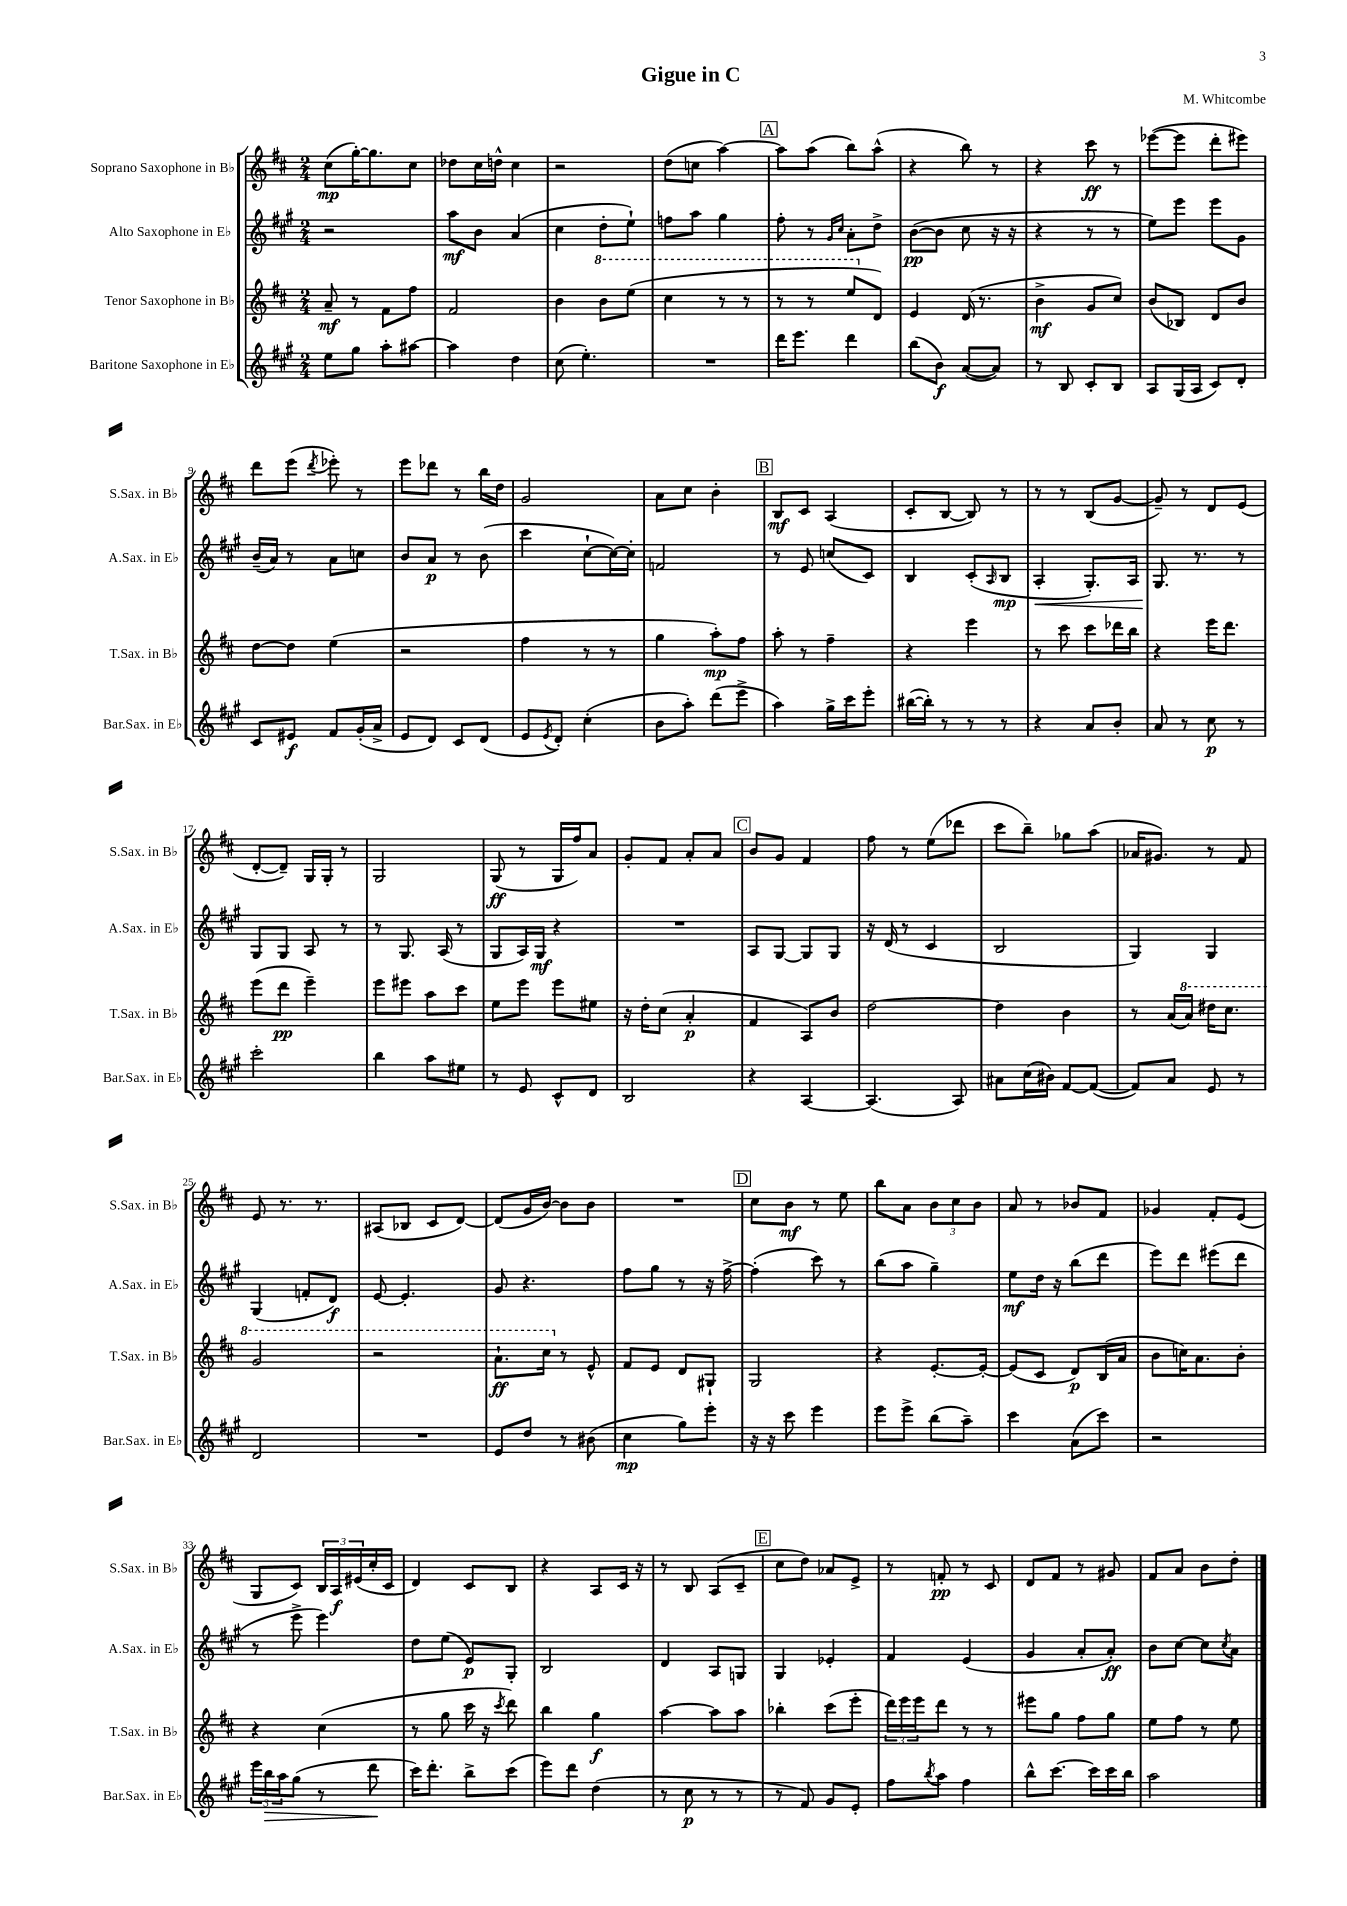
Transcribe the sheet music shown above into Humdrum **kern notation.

**kern	**kern	**kern	**kern
*staff4	*staff3	*staff2	*staff1
*clefG2	*clefG2	*clefG2	*clefG2
*k[f#c#g#]	*k[f#c#]	*k[f#c#g#]	*k[f#c#]
*M2/4	*M2/4	*M2/4	*M2/4
8ee\L	8a~/	2r	(8cc#\L
8gg#\J	8r	.	[16gg'\K)
.	.	.	8.gg\]
8aa'\L	8f#\L	.	.
[8aa#\J	8ff#\J	.	8cc#\J
=	=	=	=
4aa#\]	2f#/	8aa\L	8dd-\L
.	.	8b\J	16cc#\L
.	.	.	16dd^^\JJ
4dd\	.	(4a/	4cc#\
=	=	=	=
(8cc#\	4b\	4cc#\	2r
4.ee'\)	.	.	.
.	8bb\L	8dd'\L	.
.	(8eee\J	8ee`\J)	.
=	=	=	=
2r	4ccc#\	8ff\L	(8dd\L
.	.	8aa\J	8cc\J
.	8r	4gg#\	[4aa\)
.	8r	.	.
=	=	=	=
16ddd\LK	8r	8ff#'\	8aa\]L
8.eee\J	.	.	.
.	8r	8r	(8aa\J
.	.	16qqg#/LL	.
.	.	16qqcc#/JJ	.
4ddd\	8eee/L	8a'\L	8bb\L)
.	8d/J)	8dd^\J	(8aa^^\J
=	=	=	=
(8bb\L	4e/	([8b\L	4r
8b\J)	.	8b\]J	.
([8a/L	(16d/	8cc#\	8bb\)
.	8.r	.	.
8a/]J)	.	16r	8r
.	.	16r	.
=	=	=	=
8r	4b^\	4r	4r
8B/	.	.	.
8c#'/L	8g/L	8r	8ccc#\
8B/J	8cc#/J)	8r	8r
=	=	=	=
8A/L	(8b/L	8ee\L)	([8eee-\L
(16G#/L	8B-/J)	8eee\J	8eee-\]J
16A/JJ	.	.	.
8c#/L)	8d/L	8eee\L	8ddd'\L
8d'/J	8b/J	8g#\J	8eee#\J)
=	=	=	=
8c#/L	[8dd\L	(16b~/LL	8ddd\L
.	.	16a/JJ)	.
8e#/J	8dd\]J	8r	(8eee\J
.	.	.	8qddd/
8f#/L	(4ee\	8a\L	8eee-'\)
(16g#'/L	.	8cc\J	8r
16a^/JJ	.	.	.
=	=	=	=
8e/L	2r	8b/L	8eee\L
8d/J)	.	8a/J	8ddd-\J
8c#/L	.	8r	8r
(8d/J	.	(8b\	16bb\LL
.	.	.	16dd\JJ
=	=	=	=
8e/L	4ff#\	4ccc#\	2g/
8qe/	.	.	.
8d'/J)	.	.	.
(4cc#'\	8r	[8cc#`\L	.
.	8r	16cc#\_L)	.
.	.	16cc#'\]JJ	.
=	=	=	=
8b\L	4gg\	2f/	8a\L
8aa'\J)	.	.	8cc#\J
(8ddd\L	8aa'\L)	.	4b'\
8eee^\J	8ff#\J	.	.
=	=	=	=
4aa\)	8aa'\	8r	8B/L
.	8r	8e/	8c#/J
16gg#^\LL	4ff#~\	(8cc/L	(4A/
16ccc#\J	.	.	.
8eee'\J	.	8c#/J)	.
=	=	=	=
([16bb#\LL	4r	4B/	8c#'/L
16bb#'\]JJ)	.	.	.
8r	.	.	[8B/J
8r	4eee\	(8c#'/L	8B/])
.	.	16qqA/	.
8r	.	8B/J	8r
=	=	=	=
4r	8r	4A'/	8r
.	8ccc#\	.	8r
8a/L	8ccc#\L	8.G#'/L)	(8B/L
8b'/J	16ddd-\L	.	[8g/J
.	16bb\JJ	16A/Jk	.
=	=	=	=
8a/	4r	8.G#/	8g~/])
8r	.	.	8r
.	.	8.r	.
8cc#\	16eee\LK	.	8d/L
.	8.ddd\J	.	.
8r	.	8r	(8e/J
=	=	=	=
2ccc#'\	(8eee\L	8G#/L	[8d'/L
.	8ddd\J	8G#/J	8d~/]J)
.	4eee~\)	8A/	16G/LL
.	.	.	16G'/JJ
.	.	8r	8r
=	=	=	=
4bb\	8eee\L	8r	2G/
.	8eee#\J	8.G#/	.
8aa\L	8aa\L	.	.
.	.	(16A/	.
8ee#\J	8ccc#\J	8r	.
=	=	=	=
8r	8ee\L	8G#/L	(8G/
8e/	8eee\J	16A/L)	8r
.	.	16G#/JJ	.
8c#^^/L	8eee\L	4r	16G/LL
.	.	.	16ff#/J)
8d/J	8ee#\J	.	8a/J
=	=	=	=
2B/	16r	2r	8g'/L
.	16dd'\LK	.	.
.	(8cc#\J	.	8f#/J
.	4a'/	.	8a'/L
.	.	.	8a/J
=	=	=	=
4r	4f#/	8A/L	8b/L
.	.	[8G#/J	8g/J
[4A/	8A/L)	8G#/]L	4f#/
.	8b/J	8G#/J	.
=	=	=	=
(4.A/]	[2dd\	16r	8ff#\
.	.	(16d/	.
.	.	8r	8r
.	.	4c#/	(8ee\L
8A/)	.	.	8ddd-\J
=	=	=	=
8a#\L	4dd\]	2B/	8ccc#\L
(16cc#\L	.	.	8bb~\J)
16b#\JJ)	.	.	.
[8f#/L	4b\	.	8gg-\L
(8f#/_J	.	.	(8aa\J
=	=	=	=
8f#/]L)	8r	4G#/)	16a-/LK
.	.	.	8.g#/J)
8a/J	(16a/LL	.	.
.	16aa/JJ)	.	.
8e/	16ddd#\LK	4G#/	8r
.	8.ccc#\J	.	.
8r	.	.	8f#/
=	=	=	=
2d/	2gg/	(4G#/	8e/
.	.	.	8.r
.	.	8f'/L	.
.	.	.	8.r
.	.	8d/J)	.
=	=	=	=
2r	2r	[8e/	(8A#/L
.	.	4.e'/]	8B-/J
.	.	.	8c#/L
.	.	.	[8d/J)
=	=	=	=
8e/L	8.aa`\L	8g#/	(8d/]L
8dd/J	.	4.r	16g/L
.	16ccc#\Jk	.	[16b/JJ)
8r	8r	.	8b\]L
(8b#\	8e^^/	.	8b\J
=	=	=	=
4cc#\	8f#/L	8ff#\L	2r
.	8e/J	8gg#\J	.
8gg#\L)	8d/L	8r	.
8eee'\J	8G#`/J	16r	.
.	.	[16ff#^\	.
=	=	=	=
16r	2G/	(4ff#'\]	8cc#\L
16r	.	.	.
8ccc#\	.	.	8b\J
4eee\	.	8ccc#\)	8r
.	.	8r	8ee\
=	=	=	=
8eee\L	4r	(8bb\L	8bb\L
8eee^\J	.	8aa\J	8a\J
(8bb\L	[8.e'/L	4gg#~\)	12b\L
.	.	.	12cc#\
8aa~\J)	.	.	.
.	.	.	12b\J
.	16e'/_Jk	.	.
=	=	=	=
4ccc#\	(8e/]L	8ee\L	8a/
.	8c#/J	16dd\Jk	8r
.	.	16r	.
(8a\L	8d/L)	(8bb\L	8b-/L
8ccc#\J)	(16B/L	8ddd\J	8f#/J
.	16a/JJ	.	.
=	=	=	=
2r	8b\L	8eee\L)	4g-/
.	16cc\K)	8ddd\J	.
.	8.a\	.	.
.	.	(8eee#\L	8f#'/L
.	8b'\J	8ddd\J	(8e/J
=	=	=	=
24eee\LL	4r	8r	8G/L
24bb\	.	.	.
24aa\J	.	.	.
(8gg#\J	.	8eee^\	8c#/J)
8r	(4cc#\	4eee\)	24B/LL
.	.	.	24A/
.	.	.	(24e#/
8ddd\	.	.	16cc#'/
.	.	.	16c#/JJ
=	=	=	=
16ccc#\LK)	8r	8dd\L	4d/)
8.ddd'\J	.	.	.
.	8gg\	(8ee\J	.
8bb^\L	16ccc#\	8e/L)	8c#/L
.	16r	.	.
.	8qccc#/	.	.
(8ccc#\J	8ddd\)	8G#'/J	8B/J
=	=	=	=
8eee\L)	4bb\	2B/	4r
8ddd\J	.	.	.
(4dd\	4gg\	.	8A/L
.	.	.	16c#/Jk
.	.	.	16r
=	=	=	=
8r	[4aa\	4d/	8r
8cc#\	.	.	8B/
8r	8aa\]L	8A/L	(8A/L
8r	8aa\J	8G/J	8c#~/J
=	=	=	=
8r	4bb-'\	4G#/	8cc#\L
8f#/)	.	.	8dd\J)
8g#/L	(8ccc#\L	4e-'/	8a-/L
8e'/J	8eee'\J	.	8e^/J
=	=	=	=
8ff#\L	24ddd\LL)	4f#/	8r
.	24eee\	.	.
.	24eee\J	.	.
8qbb/	.	.	.
8aa\J	8ddd\J	.	8f'/
4ff#\	8r	(4e/	8r
.	8r	.	8c#/
=	=	=	=
8bb^^\L	8eee#\L	4g#/	8d/L
[8.ccc#\J	8gg\J	.	8f#/J
.	8ff#\L	8a'/L	8r
16ccc#\]LL	.	.	.
16ccc#\	8gg\J	8a'/J)	8g#/
16bb\JJ	.	.	.
=	=	=	=
2aa\	8ee\L	8b\L	8f#/L
.	8ff#\J	[8cc#\J	8a/J
.	8r	8cc#\]L	8b\L
.	.	8qcc#/	.
.	8ee\	8a\J	8dd'\J
==	==	==	==
*-	*-	*-	*-
